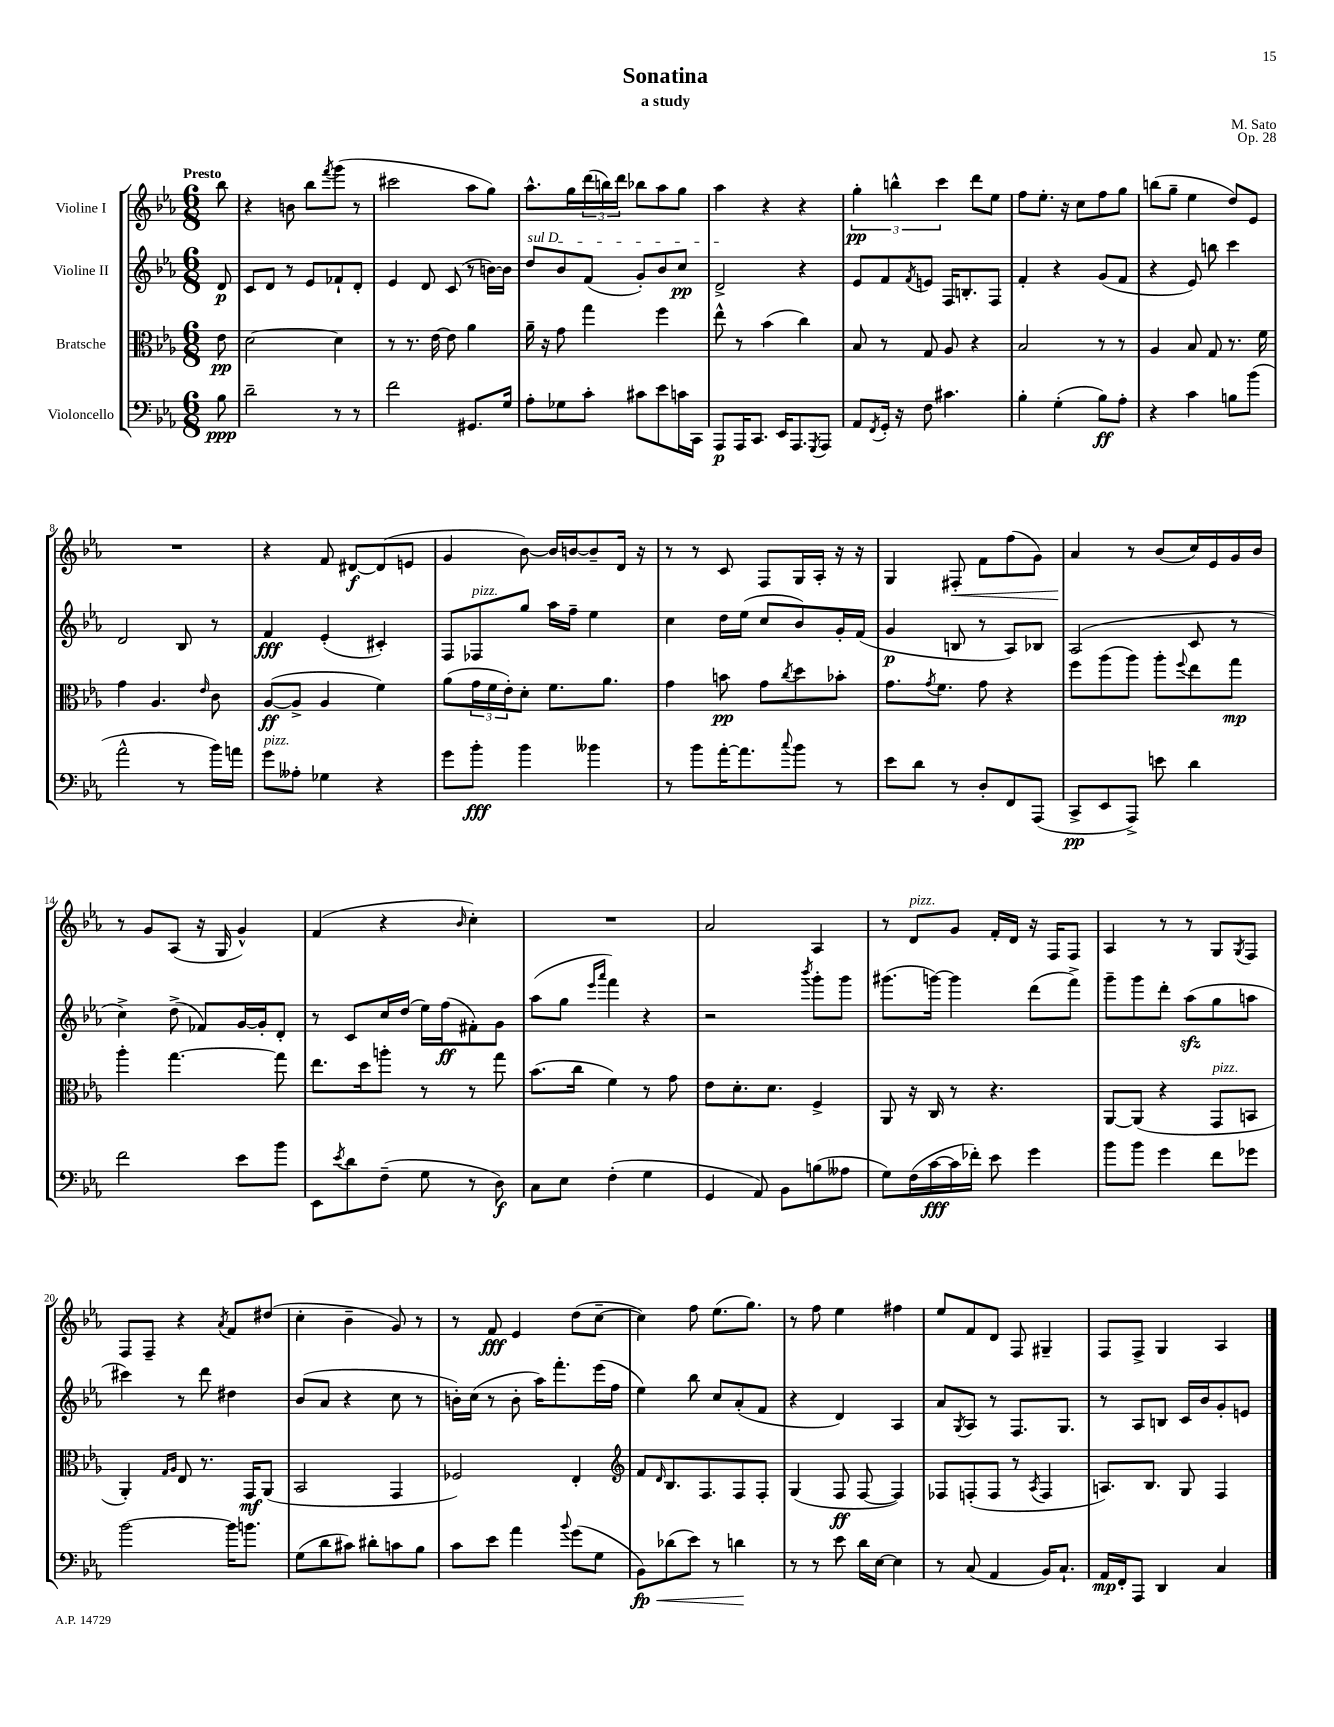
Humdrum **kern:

**kern	**dynam	**kern	**dynam	**kern	**dynam	**kern	**dynam
*part4	*part4	*part3	*part3	*part2	*part2	*part1	*part1
*staff4	*staff4	*staff3	*staff3	*staff2	*staff2	*staff1	*staff1
*I"Violoncello	*	*I"Bratsche	*	*I"Violine II	*	*I"Violine I	*
*clefF4	*	*clefC3	*	*clefG2	*	*clefG2	*
*k[b-e-a-]	*	*k[b-e-a-]	*	*k[b-e-a-]	*	*k[b-e-a-]	*
*M6/8	*	*M6/8	*	*M6/8	*	*M6/8	*
=	=	=	=	=	=	=	=
!	!	!	!	!	!	!LO:TX:a:B:t=Presto	!
8B-\	ppp	8e-\	pp	8d/	p	8bb-\	.
=1	=1	=1	=1	=1	=1	=1	=1
2d~\	.	[2d\	.	8c/L	.	4r	.
.	.	.	.	8d/J	.	.	.
.	.	.	.	8r	.	8bn\	.
.	.	.	.	8e-/L	.	8bb-\L	.
.	.	.	.	.	.	8qfff/	.
8r	.	4d\]	.	8f-X`/	.	(8ggg\J	.
8r	.	.	.	8d'/J	.	8r	.
=2	=2	=2	=2	=2	=2	=2	=2
2f\	.	8r	.	4e-/	.	2ccc#X\	.
.	.	8.r	.	.	.	.	.
.	.	.	.	8d/	.	.	.
.	.	[16e-\	.	.	.	.	.
.	.	8e-\]	.	(8c/	.	.	.
8.GG#X/L	.	4a-\	.	8r	.	8aa-\L	.
.	.	.	.	[16bn\LL)	.	8gg\J)	.
16G/Jk	.	.	.	16b\JJ]	.	.	.
=3	=3	=3	=3	=3	=3	=3	=3
!	!	!	!	!LO:TX:a:i:t=sul D	!	!	!
8A-'\L	.	16a-~\	.	8dd/L	.	8.aa-^^\L	.
.	.	16r	.	.	.	.	.
8G-X\	.	8g\	.	8b-/	.	.	.
.	.	.	.	.	.	16gg\L	.
8c'\J	.	4gg\	.	(8f/J	.	(24ddd\	.
.	.	.	.	.	.	24bbn\)	.
.	.	.	.	.	.	24ddd\JJ	.
8c#X\L	.	.	.	8g'/L)	.	8bb-X\L	.
8e-\	.	4ff\	.	8b-/	.	8aa-\	.
16cn\L	.	.	.	8cc/J	pp	8gg\J	.
16CC\JJ	.	.	.	.	.	.	.
=4	=4	=4	=4	=4	=4	=4	=4
8AAA-/L	p	8ee-^^\	.	2d^/	.	4aa-\	.
16AAA-/K	.	8r	.	.	.	.	.
8.CC/J	.	.	.	.	.	.	.
.	.	(4b-\	.	.	.	4r	.
16EE-/KL	.	.	.	.	.	.	.
8.AAA-/	.	.	.	.	.	.	.
.	.	4cc\)	.	4r	.	4r	.
8qGGG/	.	.	.	.	.	.	.
8AAA-/J	.	.	.	.	.	.	.
=5	=5	=5	=5	=5	=5	=5	=5
8AA-/L	.	8B-/	.	8e-/L	.	6gg'\	pp
8qFF/	.	.	.	.	.	.	.
16GG'/Jk	.	8r	.	8f/	.	.	.
.	.	.	.	.	.	6bbn^^\	.
16r	.	.	.	.	.	.	.
.	.	.	.	8qf/	.	.	.
8F\	.	8G/	.	8en/J	.	.	.
.	.	.	.	.	.	6ccc\	.
4.c#X\	.	8A-/	.	16F/KL	.	.	.
.	.	.	.	8.Bn'/	.	.	.
.	.	4r	.	.	.	8ddd\L	.
.	.	.	.	8F/J	.	8ee-\J	.
=6	=6	=6	=6	=6	=6	=6	=6
4B-'\	.	2B-/	.	4f'/	.	8ff\L	.
.	.	.	.	.	.	8.ee-'\J	.
(4G'\	.	.	.	4r	.	.	.
.	.	.	.	.	.	16r	.
.	.	.	.	.	.	8cc\L	.
8B-\L)	ff	8r	.	(8g/L	.	8ff\	.
8A-'\J	.	8r	.	8f/J	.	8gg\J	.
=7	=7	=7	=7	=7	=7	=7	=7
4r	.	4A-/	.	4r	.	(8bbn\L	.
.	.	.	.	.	.	8gg~\J	.
4c\	.	8B-/	.	8e-/)	.	4ee-\	.
.	.	8G/	.	8bbn\	.	.	.
8Bn\L	.	8.r	.	4ccc\	.	8dd/L)	.
(8b-\J	.	.	.	.	.	8e-/J	.
.	.	16f\	.	.	.	.	.
!!LO:LB:g=z
=8	=8	=8	=8	=8	=8	=8	=8
2a-^^\	.	4g\	.	2d/	.	2.r	.
.	.	4.A-/	.	.	.	.	.
8r	.	.	.	8B-/	.	.	.
.	.	16qqe-/	.	.	.	.	.
16b-\LL)	.	8c\	.	8r	.	.	.
16an\JJ	.	.	.	.	.	.	.
=9	=9	=9	=9	=9	=9	=9	=9
!LO:TX:a:i:t=pizz.	!	!	!	!	!	!	!
8g\L	.	([8A-/L	ff	4f/	fff	4r	.
8A--X'\J	.	8A-^/J]	.	.	.	.	.
4G-X\	.	4A-/	.	(4e-'/	.	8f/	.
.	.	.	.	.	.	[8d#X/L	f
4r	.	4f\)	.	4c#X'/)	.	(8d#/]	.
.	.	.	.	.	.	8en/J	.
=10	=10	=10	=10	=10	=10	=10	=10
8g\L	.	(8a-\L	.	8F/L	.	4g/	.
!	!	!	!	!LO:TX:a:i:t=pizz.	!	!	!
8b-'\J	fff	24g\L	.	8F-X/	.	.	.
.	.	24f\	.	.	.	.	.
.	.	24e-'\J)	.	.	.	.	.
4b-\	.	8d'\J	.	8gg/J	.	[8b-\)	.
.	.	8.f\L	.	16aa-\LL	.	16b-/LL]	.
.	.	.	.	16ff~\JJ	.	[16bn/J	.
4b--X\	.	.	.	4ee-\	.	8b~/]	.
.	.	8.a-\J	.	.	.	.	.
.	.	.	.	.	.	16d/Jk	.
.	.	.	.	.	.	16r	.
=11	=11	=11	=11	=11	=11	=11	=11
8r	.	4g\	.	4cc\	.	8r	.
8b-\L	.	.	.	.	.	8r	.
[16a-'\K	.	8bn\	pp	16dd\LL	.	8c/	.
8.a-\]	.	.	.	(16ee-\JJ	.	.	.
.	.	8g\L	.	8cc/L	.	8F/L	.
8qqcc/	.	8qcc/	.	.	.	.	.
8b-\J	.	8dd\	.	8b-/)	.	16G/L	.
.	.	.	.	.	.	16A-'/JJ	.
8r	.	8b-X'\J	.	16g'/L	.	16r	.
.	.	.	.	(16f/JJ	.	16r	.
=12	=12	=12	=12	=12	=12	=12	=12
8e-\L	.	8.g\L	.	4g/	p	4G/	.
8d\J	.	.	.	.	.	.	.
.	.	8qg/	.	.	.	.	.
.	.	8.f\J	.	.	.	.	.
!	!	!	!	!	!	!	!LO:HP:b
8r	.	.	.	8Bn/	.	8F#X'/	<
8D'/L	.	8g\	.	8r	.	8f\L	.
8FF/	.	4r	.	8A-/L)	.	(8ff\	.
(8AAA-/J	.	.	.	8B-X/J	.	8g\J)	.
=13	=13	=13	=13	=13	=13	=13	=13
8CC^/L	pp	8ff\L	.	(2A-/	.	4a-/	.
8EE-/	.	(8aa-\	.	.	.	.	.
8AAA-^/J)	.	8aa-\J)	.	.	.	8r	[
8en\	.	8aa-'\L	.	.	.	(8b-/L	.
.	.	8qqff/	.	.	.	.	.
4d\	.	8ee-\	.	8c/	.	16cc/L)	.
.	.	.	.	.	.	16e-/	.
.	.	8gg\J	mp	8r	.	16g/	.
.	.	.	.	.	.	16b-/JJ	.
!!LO:LB:g=z
=14	=14	=14	=14	=14	=14	=14	=14
2f\	.	4aa-'\	.	4cc^\)	.	8r	.
.	.	.	.	.	.	8g/L	.
.	.	[4.gg\	.	(8dd^\	.	(8A-/J	.
.	.	.	.	8f-X/L)	.	16r	.
.	.	.	.	.	.	16G/	.
8e-\L	.	.	.	[16g/L	.	4g^^/)	.
.	.	.	.	16g'/J]	.	.	.
8b-\J	.	8gg\]	.	8d'/J	.	.	.
=15	=15	=15	=15	=15	=15	=15	=15
8EE-\L	.	8.ee-\L	.	8r	.	(4f/	.
8qe-/	.	.	.	.	.	.	.
8d\	.	.	.	8c/L	.	.	.
.	.	16dd\k	.	.	.	.	.
(8F~\J	.	8aan'\J	.	16cc/L	.	4r	.
.	.	.	.	(16dd/JJ	.	.	.
8G\	.	8r	.	16ee-\LL)	.	.	.
.	.	.	.	(16ff\J	ff	.	.
.	.	.	.	.	.	16qqb-/	.
8r	.	8r	.	8f#X'\)	.	4cc'\)	.
8D\)	f	8gg\	.	8g\J	.	.	.
=16	=16	=16	=16	=16	=16	=16	=16
8C\L	.	(8.b-\L	.	(8aa-\L	.	2.r	.
8E-\J	.	.	.	8gg\J	.	.	.
.	.	16cc\Jk	.	.	.	.	.
.	.	.	.	16qqeee-/LL	.	.	.
.	.	.	.	16qqaaa-/JJ	.	.	.
(4F'\	.	4f\)	.	4fff\)	.	.	.
4G\	.	8r	.	4r	.	.	.
.	.	8g\	.	.	.	.	.
=17	=17	=17	=17	=17	=17	=17	=17
4GG/	.	8e-\L	.	2r	.	2a-/	.
.	.	8.d'\	.	.	.	.	.
8AA-/)	.	.	.	.	.	.	.
.	.	8.d\J	.	.	.	.	.
8BB-\L	.	.	.	.	.	.	.
.	.	.	.	8qbbb-/	.	.	.
(8Bn\	.	4F^/	.	8ggg'\L	.	4A-/	.
8A--X\J	.	.	.	8ggg\J	.	.	.
=18	=18	=18	=18	=18	=18	=18	=18
8G\L)	.	8AA-/	.	(8.ggg#X\L	.	8r	.
!	!	!	!	!	!	!LO:TX:a:i:t=pizz.	!
(16F\L	.	16r	.	.	.	8d/L	.
[16c\	fff	16C/	.	[16gggn\Jk)	.	.	.
16c\]	.	8r	.	4ggg\]	.	8g/J	.
16f-X'\JJ)	.	.	.	.	.	.	.
8e-\	.	4.r	.	.	.	16f'/LL	.
.	.	.	.	.	.	16d/JJ	.
4g\	.	.	.	(8ddd\L	.	16r	.
.	.	.	.	.	.	16F/KL	.
.	.	.	.	8fff^\J)	.	8F/J	.
=19	=19	=19	=19	=19	=19	=19	=19
8b-\L	.	[8AA-/L	.	8ggg~\L	.	4A-/	.
8b-\J	.	(8AA-/J]	.	8ggg\	.	.	.
4g\	.	4r	.	8ddd'\J	.	8r	.
.	.	.	.	(8aa-zz\L	.	8r	.
!	!	!LO:TX:a:i:t=pizz.	!	!	!	!	!
8f\L	.	8GG/L	.	8gg\	.	8G/L	.
.	.	.	.	.	.	8qG/	.
8g-X\J	.	8BBn/J	.	8aan\J	.	8F/J	.
!!LO:LB:g=z
=20	=20	=20	=20	=20	=20	=20	=20
[2b-\	.	4AA-'/)	.	4ccc#X\)	.	8F/L	.
.	.	.	.	.	.	8F~/J	.
.	.	16qqG/LL	.	.	.	.	.
.	.	16qqA-/JJ	.	.	.	.	.
.	.	8E-/	.	8r	.	4r	.
.	.	8.r	.	8ddd\	.	.	.
.	.	.	.	.	.	8qa-/	.
16b-\KL]	.	.	.	4dd#X\	.	8f/L	.
8.bn\J	.	16GG/KL	mf	.	.	.	.
.	.	(8AA-/J	.	.	.	(8dd#X/J	.
=21	=21	=21	=21	=21	=21	=21	=21
(8G\L	.	2BB-/	.	(8b-/L	.	4cc'\	.
8d\	.	.	.	8a-/J	.	.	.
8c#X\J)	.	.	.	4r	.	4b-~\	.
8d#X'\L	.	.	.	.	.	.	.
8cn\	.	4GG/	.	8cc\	.	8g/)	.
8B-\J	.	.	.	8r	.	8r	.
=22	=22	=22	=22	=22	=22	=22	=22
8c\L	.	2F-X/)	.	16bn'\LL)	.	8r	.
.	.	.	.	(16cc\JJ	.	.	.
8e-\J	.	.	.	8r	.	8f/	fff
4a-\	.	.	.	8b'\	.	4e-/	.
.	.	.	.	16aa-\KL)	.	.	.
.	.	.	.	8.fff'\	.	.	.
8qqb-/	.	.	.	.	.	.	.
(8g\L	.	4E-'/	.	.	.	(8dd\L	.
8G\J	.	.	.	(16eee-\L	.	[8cc~\J	.
.	.	.	.	16ff\JJ	.	.	.
=23	=23	=23	=23	=23	=23	=23	=23
*	*	*clefG2	*	*	*	*	*
!	!LO:HP:b	!	!	!	!	!	!
8BB-\L)	< fp	8f/L	.	4ee-\)	.	4cc\])	.
.	.	16qqd/	.	.	.	.	.
(8d-X\	.	8.B-/	.	.	.	.	.
8e-\J)	.	.	.	8bb-\	.	8ff\	.
.	.	8.F/	.	.	.	.	.
8r	.	.	.	8cc/L	.	(8.ee-\L	.
4dn\	.	8F/	.	(8a-'/	.	.	.
.	.	.	.	.	.	8.gg\J)	.
.	.	8F'/J	.	8f/J	.	.	.
.	[	.	.	.	.	.	.
=24	=24	=24	=24	=24	=24	=24	=24
8r	.	(4G/	.	4r	.	8r	.
8r	.	.	.	.	.	8ff\	.
8e-\	.	8F/	ff	4d/)	.	4ee-\	.
16d\LL	.	[8F/	.	.	.	.	.
[16E-\JJ	.	.	.	.	.	.	.
4E-\]	.	4F/])	.	4A-/	.	4ff#X\	.
=25	=25	=25	=25	=25	=25	=25	=25
8r	.	8F-X/L	.	8a-/L	.	8ee-/L	.
.	.	.	.	8qG/	.	.	.
(8C/	.	(8Fn'/	.	8A-/J	.	8f/	.
4AA-/	.	8F/J	.	8r	.	8d/J	.
.	.	8r	.	8.F/L	.	8F/	.
.	.	8qA-/	.	.	.	.	.
16BB-/KL)	.	4F/	.	.	.	4G#X~/	.
8.C`/J	.	.	.	8.G/J	.	.	.
=26	=26	=26	=26	=26	=26	=26	=26
16AA-/LL	mp	8.An/L)	.	8r	.	8F/L	.
16FF'/J	.	.	.	.	.	.	.
8AAA-/J	.	.	.	8A-/L	.	8F^/J	.
.	.	8.B-/J	.	.	.	.	.
4DD/	.	.	.	8Bn/J	.	4G/	.
.	.	8G/	.	16c/LL	.	.	.
.	.	.	.	16b-/J	.	.	.
4C/	.	4F/	.	8g'/	.	4A-/	.
.	.	.	.	8en/J	.	.	.
==	==	==	==	==	==	==	==
*-	*-	*-	*-	*-	*-	*-	*-
